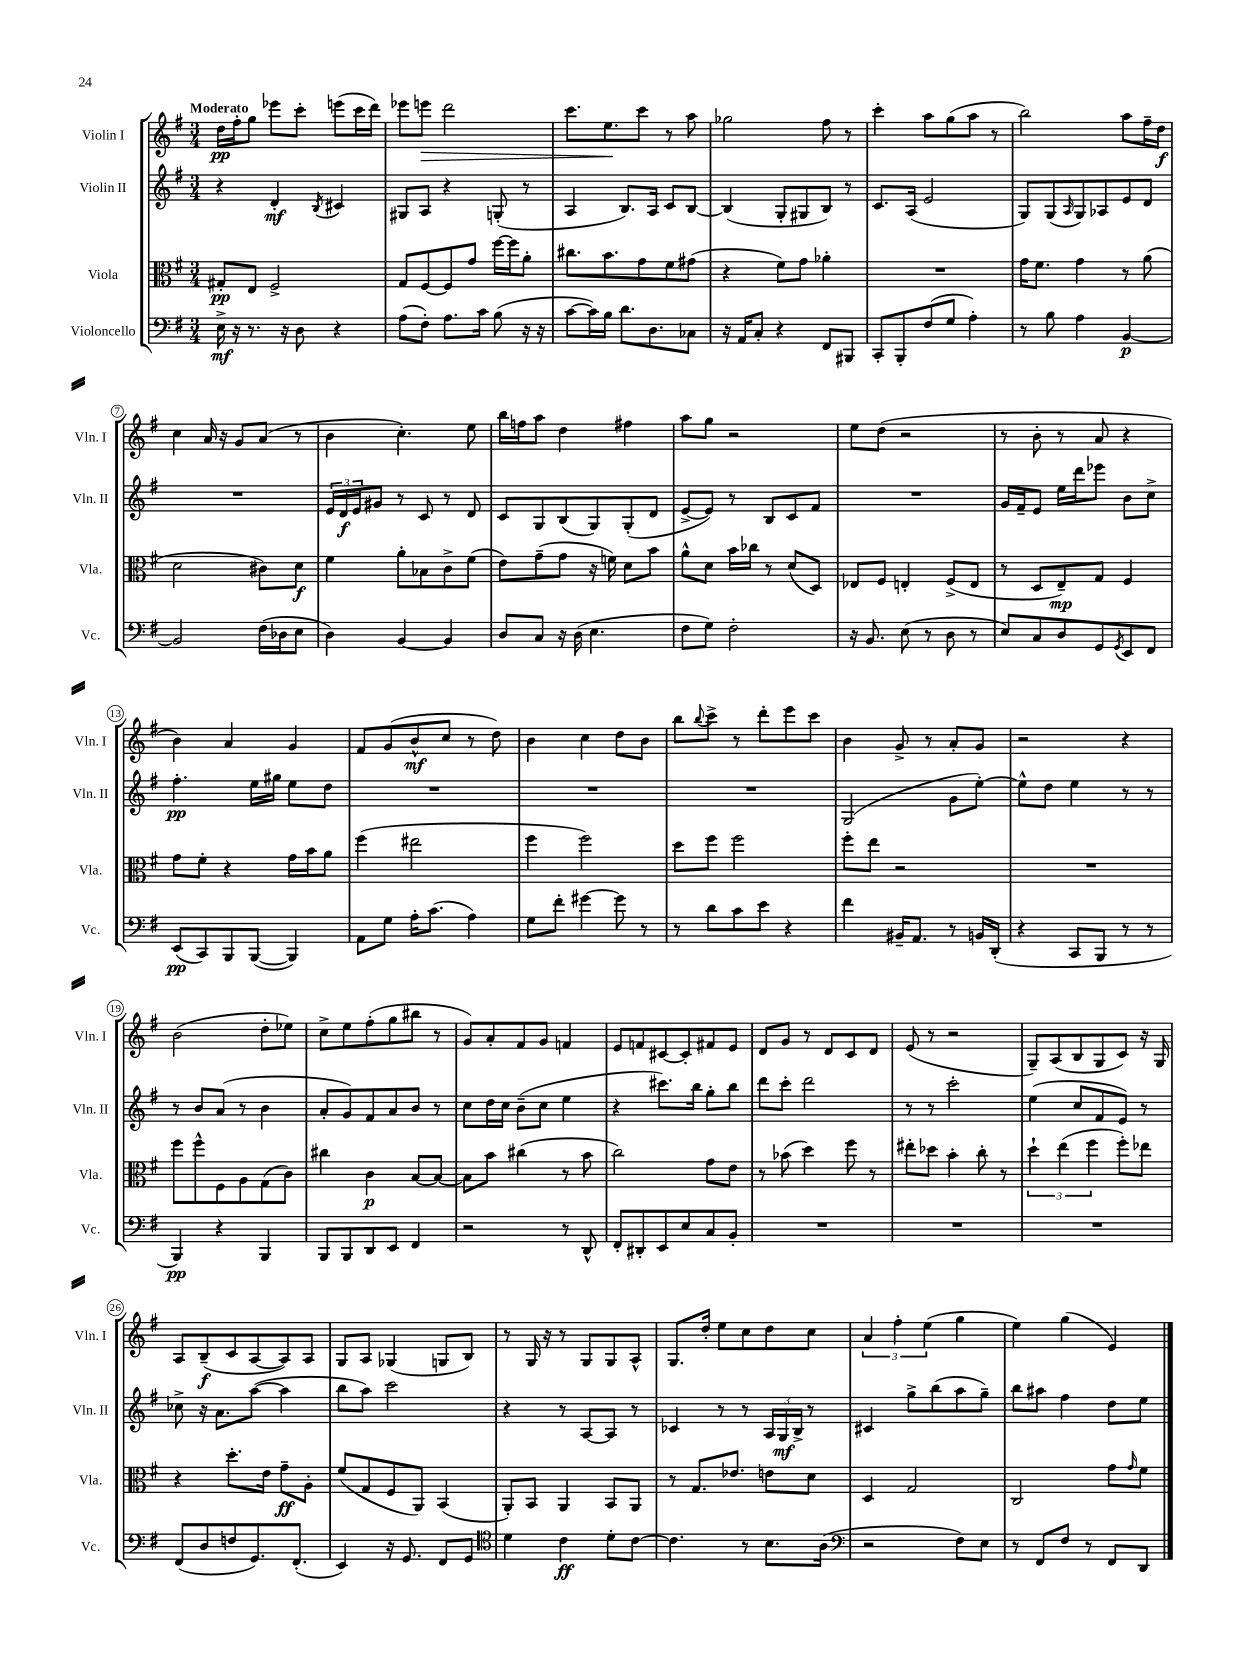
<<
\new StaffGroup <<
\new Staff = "s0" \with { instrumentName = "Violin I" shortInstrumentName = "Vln. I" } {
    \clef treble \key g \major \numericTimeSignature \time 3/4 \tempo "Moderato"
    d''16\pp fis''16-. g''8 ees'''8 c'''8-. e'''8( c'''16 d'''16) |
    ees'''8 e'''8\> d'''2 |
    c'''8. e''8.\! c'''8 r8 a''8 |
    ges''2 fis''8 r8 |
    c'''4-. a''8 g''8( a''8 r8 |
    b''2) a''8 fis''16-- d''16\f |
    c''4 a'16 r16 g'8 a'8( r8 |
    b'4 c''4.-.) e''8 |
    b''16 f''16 a''8 d''4 fis''4 |
    a''8 g''8 r2 |
    e''8 d''8( r2 |
    r8 b'8-. r8 a'8 r4 |
    b'4) a'4 g'4 |
    fis'8 g'8( b'8-^\mf c''8 r8 d''8) |
    b'4 c''4 d''8 b'8 |
    b''8 \appoggiatura { b''8 } c'''8-> r8 d'''8-. e'''8 c'''8 |
    b'4 g'8-> r8 a'8-. g'8 |
    r2 r4 |
    b'2( d''8-. ees''8) |
    c''8-> e''8 fis''8-.( g''8 bis''8 r8 |
    g'8) a'8-. fis'8 g'8 f'4 |
    e'8 f'8 cis'8~ cis'8-. fis'8 e'8 |
    d'8 g'8 r8 d'8 c'8 d'8 |
    e'8( r8 r2 |
    g8--) a8( b8 g8 c'8) r16 g16 |
    a8 b8--\f( c'8 a8~ a8) a8 |
    g8 a8 ges4( g8 b8) |
    r8 g16 r16 r8 g8 g8 a8-^ |
    g8. d''16-. e''8 c''8 d''8 c''8 |
    \tuplet 3/2 { a'4 fis''4-. e''4( } g''4 |
    e''4) g''4( e'4) \bar "|." |
}
\new Staff = "s1" \with { instrumentName = "Violin II" shortInstrumentName = "Vln. II" } {
    \clef treble \key g \major \numericTimeSignature \time 3/4
    r4 d'4-.\mf \acciaccatura { b8 } cis'4 |
    gis8 a8 r4 g8-.( r8 |
    a4 b8.) a16 c'8 b8~ |
    b4( g8-. gis8 b8) r8 |
    c'8. a16( e'2 |
    g8) g8( \grace { a16 } g8) aes8 e'8 d'8 |
    R2. |
    \tuplet 3/2 { e'16 d'16\f e'16 } gis'8 r8 c'8 r8 d'8 |
    c'8 g8 b8( g8) g8-.( d'8 |
    e'8~-> e'8) r8 b8 c'8 fis'8 |
    R2. |
    g'16 fis'16-- e'8 e''16 d'''16 ees'''8 b'8 c''8-> |
    fis''4.-.\pp e''16 gis''16 e''8 d''8 |
    R2. |
    R2. |
    R2. |
    g2( g'8 e''8~-.) |
    e''8-^ d''8 e''4 r8 r8 |
    r8 b'8 a'8( r8 b'4 |
    a'8-. g'8) fis'8 a'8 b'8 r8 |
    c''8 d''16 c''16 b'8--( c''8 e''4 |
    r4 cis'''8.) b''16 g''8-. b''8 |
    d'''8 c'''8-. d'''2 |
    r8 r8 c'''2-. |
    e''4( c''8 fis'8 e'8) r8 |
    ces''8-> r16 a'8. a''8~( a''4 |
    b''8 a''8) c'''2 |
    r4 r8 a8~ a8 r8 |
    ces'4 r8 r8 \tuplet 3/2 { a16 g16\mf b16-> } r8 |
    cis'4 g''8-> b''8( a''8 g''8--) |
    b''8 ais''8 fis''4 d''8 e''8 \bar "|." |
}
\new Staff = "s2" \with { instrumentName = "Viola" shortInstrumentName = "Vla." } {
    \clef alto \key g \major \numericTimeSignature \time 3/4
    gis8-.\pp e8 fis2-> |
    g8 fis8~ fis8 g'8 fis''16~ fis''16 a'8-. |
    cis''8. b'8. g'8 fis'8 gis'8( |
    r4 fis'8) g'8 aes'4-. |
    R2. |
    g'16 fis'8. g'4 r8 a'8( |
    d'2 cis'8) d'8\f |
    fis'4 a'8-. bes8 c'8-> fis'8( |
    e'8) g'8--( g'8 r16 f'16) d'8 b'8 |
    a'8-^ d'8 b'16 ces''16 r8 d'8( d8) |
    ees8 fis8 e4-. fis8->( e8 |
    r8 d8 e8--\mp) g8 fis4 |
    g'8 fis'8-. r4 g'16 b'16 a'8 |
    fis''4( eis''2 |
    fis''4 fis''2) |
    d''8 fis''8 fis''2 |
    fis''8-. e''8 r2 |
    R2. |
    fis''8 fis''8-^ fis8 a8 g8( c'8) |
    cis''4 c'4\p b8~ b8~ |
    b8 b'8 cis''4( r8 b'8 |
    c''2) g'8 e'8 |
    r8 bes'8( d''4) fis''8 r8 |
    eis''8-. des''8 b'4-. c''8-. r8 |
    \tuplet 3/2 { d''4-! e''4( fis''4 } fis''8-.) ees''8 |
    r4 d''8.-. e'16 g'8--\ff a8-. |
    fis'8( g8 fis8 a,8) b,4( |
    a,8-.) b,8 a,4 b,8 a,8 |
    r8 g8. ees'8. e'8 d'8 |
    d4 g2 |
    c2 g'8 \grace { g'16 } fis'8 \bar "|." |
}
\new Staff = "s3" \with { instrumentName = "Violoncello" shortInstrumentName = "Vc." } {
    \clef bass \key g \major \numericTimeSignature \time 3/4
    e16->\mf r16 r8. r16 d8 r4 |
    a8( fis8-.) a8. c'16 b8( r16 r16 |
    c'8~ c'16) b16 d'8. d8. ces8 |
    r16 a,16 c8-. r4 fis,8 bis,,8 |
    c,8-. b,,8-. fis8( g8 a4-.) |
    r8 b8 a4 b,4~\p |
    b,2 fis16( des16 e8 |
    d4) b,4~ b,4 |
    d8 c8 r16 d16( e4. |
    fis8 g8) fis2-. |
    r16 b,8. e8( r8 d8 r8 |
    e8) c8 d8 g,8 \acciaccatura { g,8 } e,8 fis,8 |
    e,8\pp( c,8) b,,8 b,,8~( b,,4) |
    a,8 g8 a16-. c'8.( a4) |
    g8 fis'8-. gis'4~ gis'8 r8 |
    r8 d'8 c'8 e'8 r4 |
    fis'4 bis,16-- a,8. r8 b,16 d,16-.( |
    r4 c,8 b,,8 r8 r8 |
    b,,4\pp) r4 b,,4 |
    b,,8 b,,8 d,8 e,8 fis,4 |
    r2 r8 d,8-^ |
    fis,8-. dis,8-. e,8 e8 c8 b,8-. |
    R2. |
    R2. |
    R2. |
    fis,8( d8 f8 g,8.) fis,8.-.( |
    e,4) r16 g,8. fis,8 g,8 |
    \clef tenor d'4 c'4\ff d'8-. c'8~ |
    c'4. r8 b8. a16( |
    \clef bass r2 fis8) e8 |
    r8 fis,8 fis8 r8 fis,8 d,8 \bar "|." |
}
>>
>>
\layout { \context { \Score \override BarNumber.stencil = #(make-stencil-circler 0.1 0.3 ly:text-interface::print) } }
